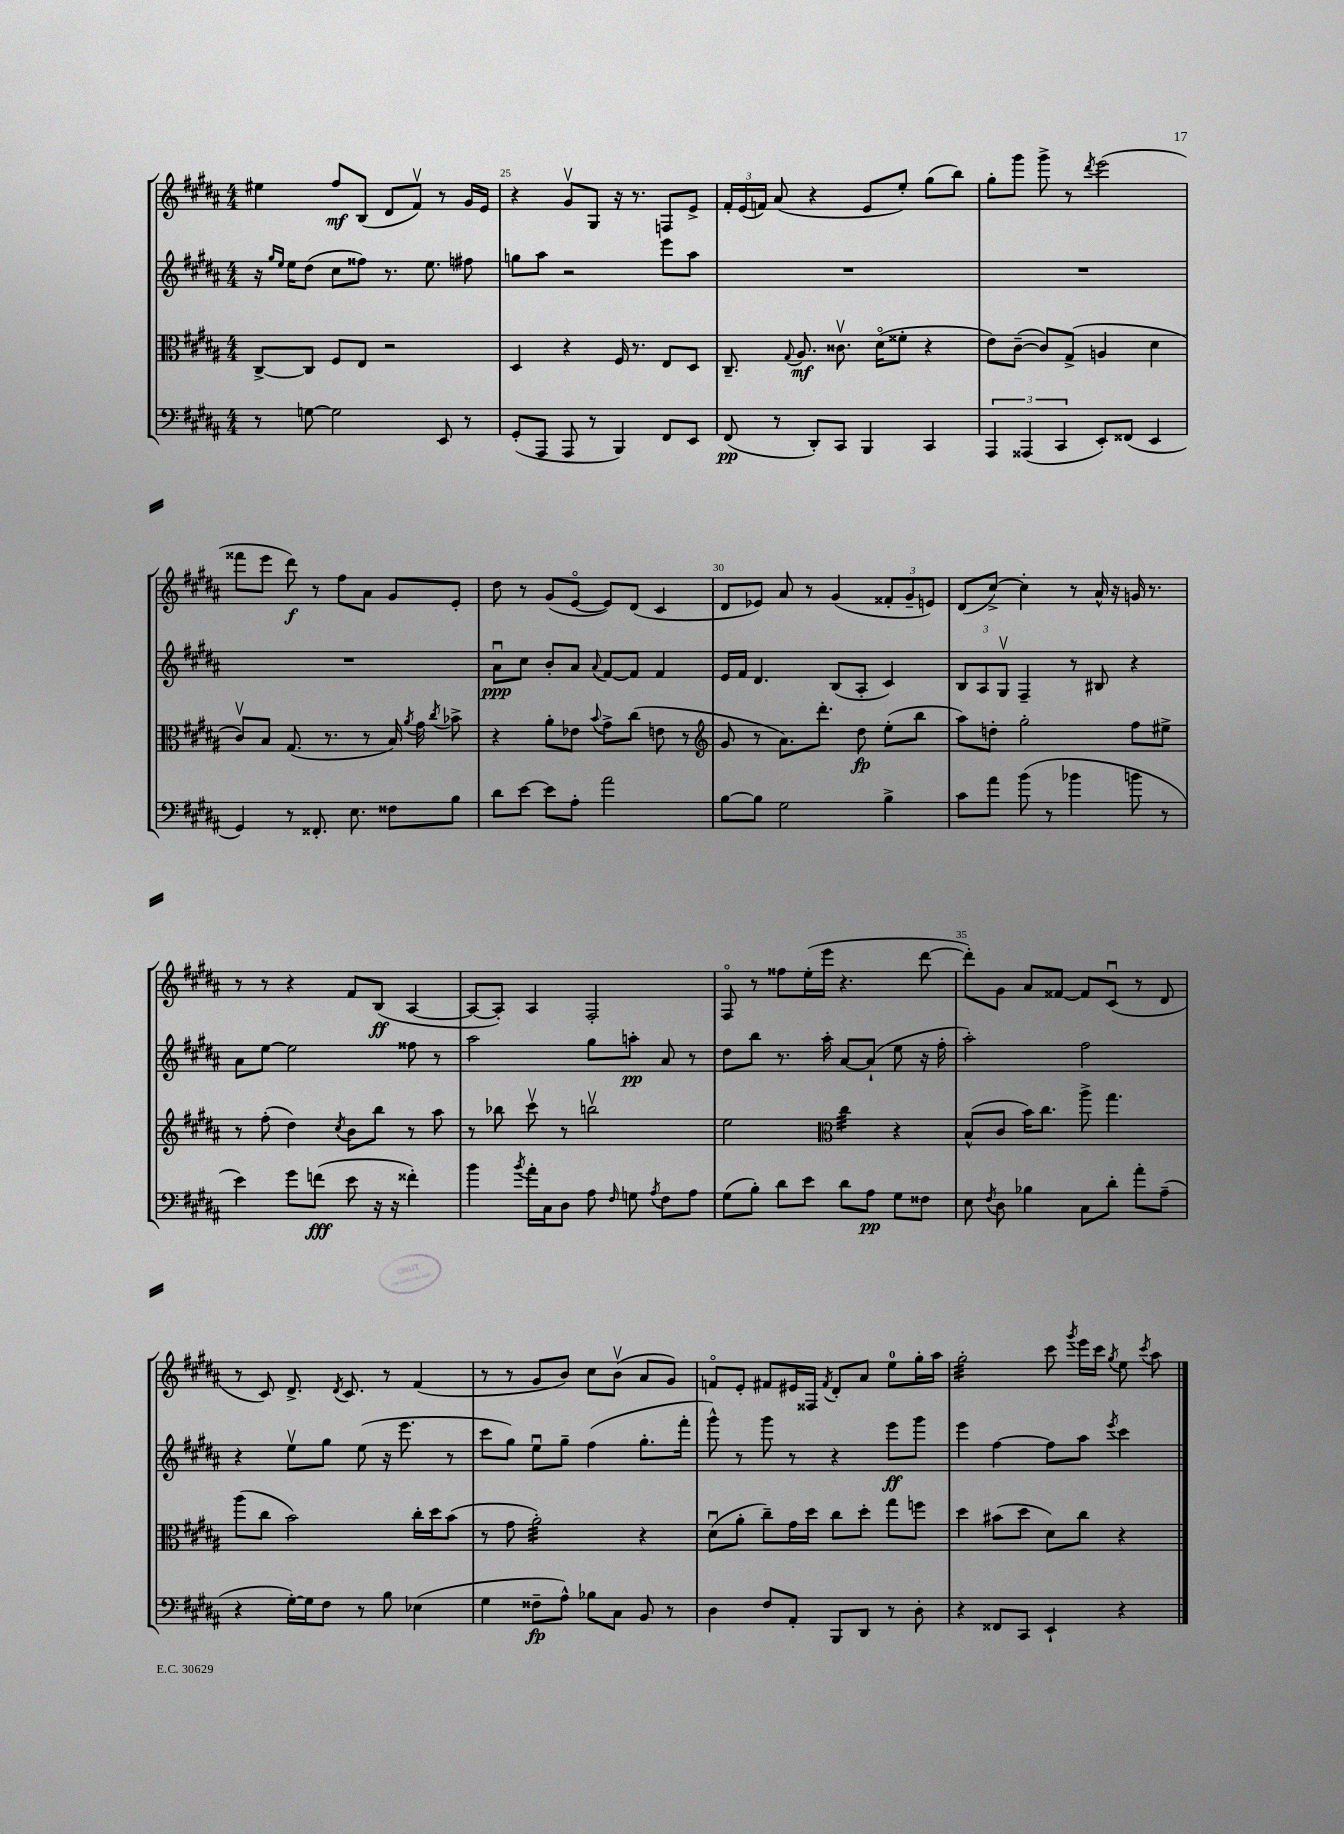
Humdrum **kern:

**kern	**kern	**kern	**kern
*staff4	*staff3	*staff2	*staff1
*clefF4	*clefC3	*clefG2	*clefG2
*k[f#c#g#d#a#]	*k[f#c#g#d#a#]	*k[f#c#g#d#a#]	*k[f#c#g#d#a#]
*M4/4	*M4/4	*M4/4	*M4/4
8r	[8C#^/L	16r	4ee#\
.	.	16qqgg#/LL	.
.	.	16qqee/JJ	.
.	.	16ee\LK	.
[8G\	8C#/]J	(8dd#\J	.
2G\]	8F#/L	8cc#\L	8ff#/L
.	8E/J	8ff##\J)	(8B/J
.	2r	8.r	8d#/L
.	.	.	8f#v/J)
.	.	8.ee\	.
8EE/	.	.	8r
8r	.	8ff#\	16g#/LL
.	.	.	16e/JJ
=	=	=	=
(8GG#'/L	4D#/	8gg\L	4r
8AAA#/J	.	8aa#\J	.
8AAA#/	4r	2r	8g#v/L
8r	.	.	8G#/J
4BBB/)	16F#/	.	16r
.	8.r	.	8.r
8FF#/L	8E/L	8eee\L	8F/L
8EE/J	8D#/J	8aa#\J	8e^/J
=	=	=	=
(8FF#/	8.C#~/	1r	24f#'/LL
.	.	.	(24e/
.	.	.	24f/JJ)
8r	.	.	(8a#/
.	8qqG#/	.	.
.	8.A#/	.	.
8DD#'/L)	.	.	4r
8CC#/J	8.c##v\	.	.
4BBB/	.	.	8e/L
.	(16d#o\LK	.	.
.	8f##'\J	.	8ee'/J)
4CC#/	4r	.	(8gg#\L
.	.	.	8bb\J)
=	=	=	=
6AAA#/	8e\L)	1r	8gg#'\L
.	([8c#~\J	.	8ggg#\J
(6AAA##/	.	.	.
.	8c#/]L)	.	8ggg#^\
6CC#/	.	.	.
.	(8G#^/J	.	8r
.	.	.	8qddd#/
8EE'/L)	4A/	.	(2eee\
(8FF##/J	.	.	.
4EE/	4d#\	.	.
=	=	=	=
4GG#/)	8c#v/L)	1r	8fff##\L
.	8B/J	.	8eee\J
8r	(8.G#/	.	8ddd#\)
8.FF##'/	.	.	8r
.	8.r	.	.
.	.	.	8ff#\L
8.E\	.	.	.
.	8r	.	8a#\J
8F##\L	16B/)	.	8g#/L
.	8qa#/	.	.
.	16g#\	.	.
.	8qcc#/	.	.
8B\J	8b-^\	.	8e'/J
=	=	=	=
8d#\L	4r	8a#u\L	8dd#\
[8e\J	.	8cc#\J	8r
8e\]L	8a#'\L	8b'/L	(8g#/L
8A#'\J	8e-\J	8a#/J	[8eo/J
.	8qqb/	8qqa#/	.
2a#\	8g#^\L	[8f#/L	8e/]L)
.	(8cc#\J	8f#/]J	(8d#/J
.	8e\	4f#/	4c#/
.	8r	.	.
=	=	=	=
*	*clefG2	*	*
[8B\L	8g#/	16e/LL	8d#/L
.	.	16f#/JJ	.
8B\]J	8r	4.d#/	8e-/J)
2G#\	8.a#\L)	.	8a#/
.	.	.	8r
.	8.ddd#'\J	.	.
.	.	(8B/L	(4g#/
.	8dd#\	8A#'/J	.
4B^\	(8ee'\L	4c#/)	12f##'/L
.	.	.	12g#~/
.	8bb\J	.	.
.	.	.	12e/J)
=	=	=	=
8c#\L	8aa#\L)	12B/L	(8d#/L
.	.	12A#/	.
8a#\J	8dd'\J	.	[8cc#^/J)
.	.	12G#v/J	.
(8b\	2gg#'\	4F#~/	4cc#'\]
8r	.	.	.
4b-\	.	8r	8r
.	.	8B#/	16a#^^/
.	.	.	16r
8b\	8ff#\L	4r	16g/
.	.	.	8.r
8r	8ee#^\J	.	.
=	=	=	=
4e\)	8r	8a#\L	8r
.	(8ff#'\	[8ee\J	8r
8g#\L	4dd#\)	2ee\]	4r
(8f\J	.	.	.
.	8qcc#/	.	.
8e\	8b\L	.	8f#/L
16r	8bb\J	.	(8B/J
16r	.	.	.
4f##'\)	8r	8ff##\	[4A#/
.	8aa#\	8r	.
=	=	=	=
4b\	8r	2aa#\	8A#/_L
.	8bb-\	.	8A#'/]J)
8qb/	.	.	.
16a#'\LL	8ccc#v\	.	4A#/
16C#\J	.	.	.
8D#\J	8r	.	.
8A#\	2bbv\	8gg#\L	2F#'/
16qqF#/	.	.	.
8G\	.	8aa'\J	.
8qA#/	.	.	.
8F#\L	.	8a#/	.
8A#\J	.	8r	.
=	=	=	=
(8G#\L	2ee\	8dd#\L	8F#o/
8B'\J)	.	8bb\J	8r
8d#\L	.	8.r	8ff##\L
8e\J	.	.	(16ee'\L
.	.	16aa#'\	16eee\JJ
*	*clefC3	*	*
8d#\L	4cc#\	[8a#/L	4.r
8A#\J	.	(8a#`/]J	.
8G#\L	4r	8ee\	.
8F##\J	.	16r	[8ddd#\
.	.	16ff#'\	.
=	=	=	=
8E\	(8B^^/L	2aa#'\)	8ddd#'\]L)
8qF#/	.	.	.
8D#\	8c#/J	.	8g#\J
4B-\	16b\LK)	.	8a#/L
.	8.cc#\J	.	.
.	.	.	[8f##/J
8C#\L	8aa#^\	2ff#\	8f##/]L
8d#'\J	4.gg#\	.	(8c#u/J
8a#'\L	.	.	8r
(8A#~\J	.	.	8d#/
=	=	=	=
4r	(8aa#\L	4r	8r
.	8cc#\J	.	8c#/)
[16G#'\LL)	2b\)	8eev\L	8.d#^/
16G#\]J	.	.	.
8F#\J	.	8gg#\J	.
.	.	.	8qd#/
.	.	.	8.c#/
8r	.	(8ee\	.
8B\	.	16r	8r
.	.	8.eee\	.
(4E-\	16cc#'\LL	.	(4f#/
.	16dd#\J	.	.
.	(8b\J	8r	.
=	=	=	=
4G#\	8r	8ccc#\L	8r
.	8g#\	8gg#\J)	8r
8F##~\L	2a#'\)	8eeu\L	8g#/L
8A#^^\J)	.	8gg#~\J	8b/J)
8B-\L	.	(4ff#\	8cc#\L
8C#\J	.	.	(8bv\J
8BB/	4r	8.gg#'\L	8a#/L
8r	.	.	8g#/J)
.	.	16fff#'\Jk	.
=	=	=	=
4D#\	(8d#u\L	8ggg#^^\)	8fo/L
.	8a#'\J	8r	8e'/J
8F#/L	8cc#~\L)	8ggg#\	8f#/L
8AA#'/J	16g#\L	8r	16e#/L
.	16dd#\JJ	.	16F##/JJ
.	.	.	8qf#/
8BBB/L	8cc#\L	4r	8d#'/L
8DD#/J	8dd#'\J	.	8a#/J
8r	8gg#\L	8eee\L	8ee\L
8D#'\	8ff\J	8ggg#\J	16gg#'\L
.	.	.	16aa#\JJ
=	=	=	=
4r	4dd#\	4eee\	2gg#'\
8FF##/L	(8b#\L	[4ff#\	.
8CC#/J	8dd#\J	.	.
4EE`/	8d#\L)	8ff#\]L	8ccc#\
.	.	.	8qggg#/
.	8cc#\J	8aa#\J	16eee\LL
.	.	.	16ccc#\JJ
.	.	8qeee/	8qgg#/
4r	4r	4ccc#\	8ee\
.	.	.	8qccc#/
.	.	.	8aa#\
==	==	==	==
*-	*-	*-	*-
